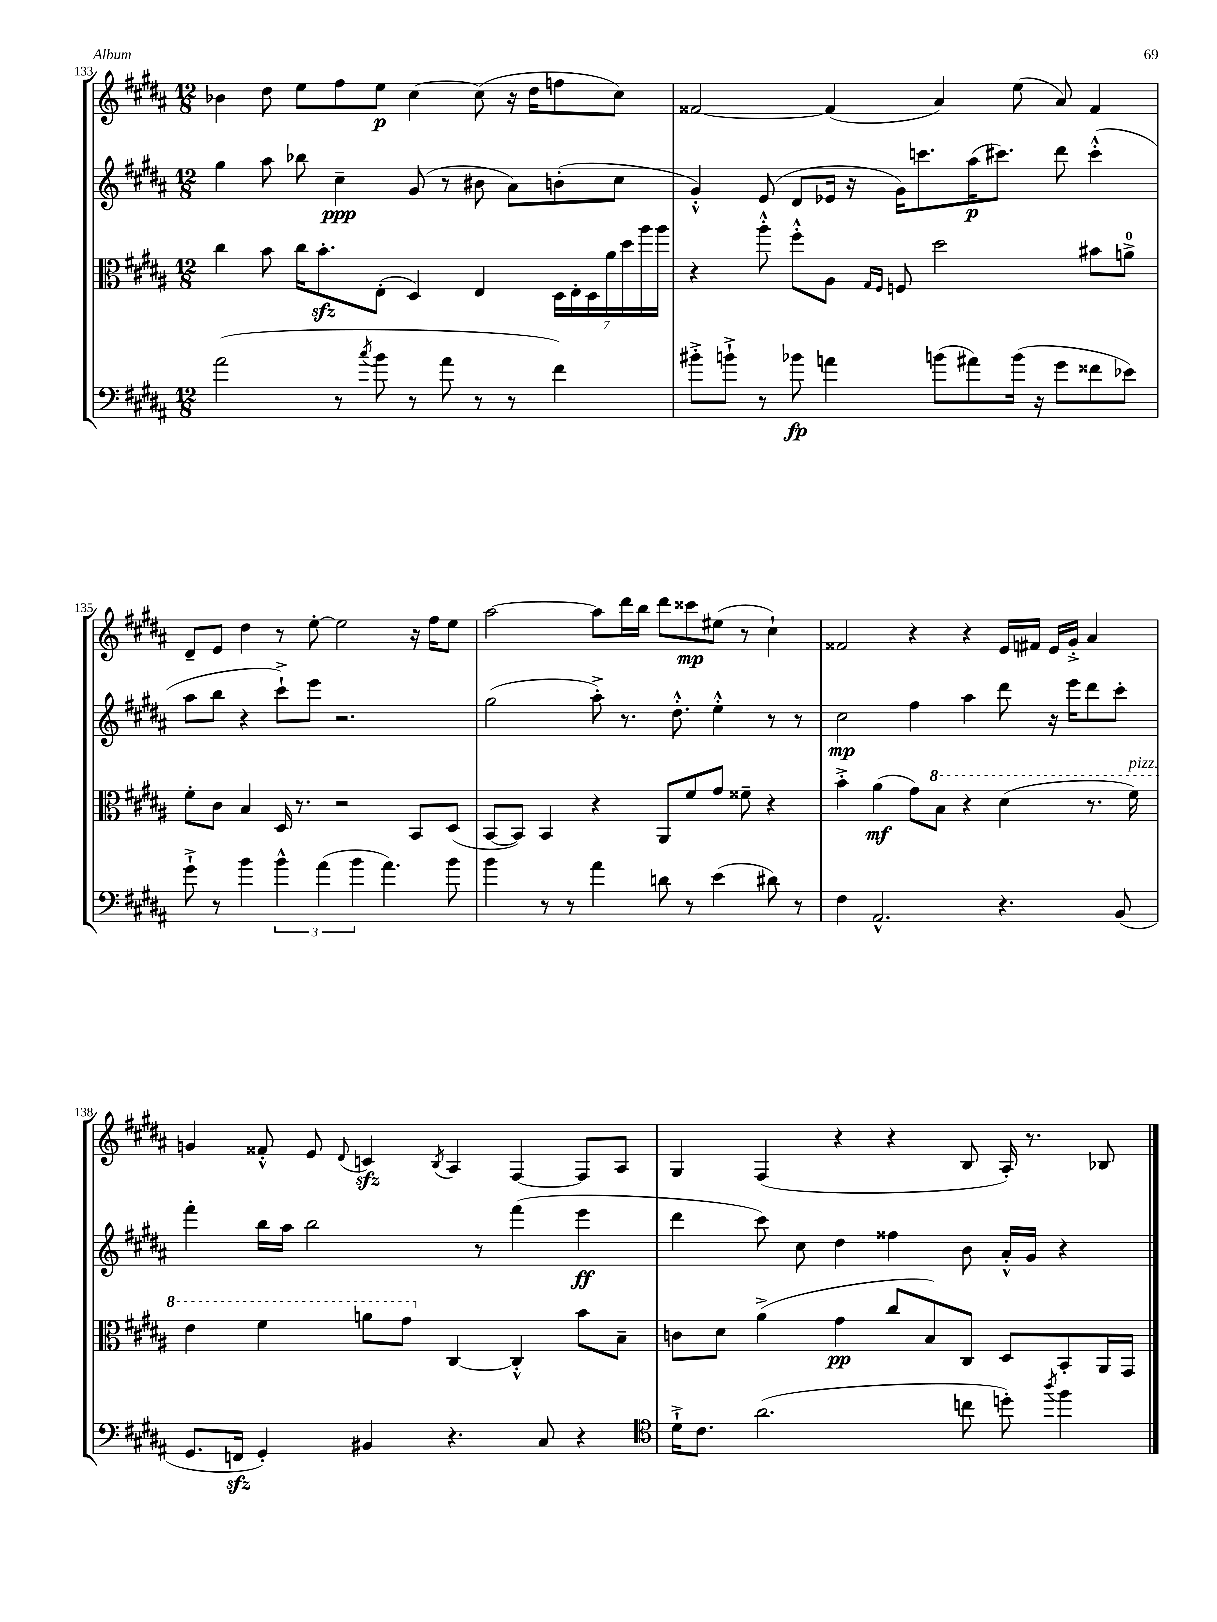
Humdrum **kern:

**kern	**dynam	**kern	**dynam	**kern	**dynam	**kern	**dynam
*part4	*part4	*part3	*part3	*part2	*part2	*part1	*part1
*staff4	*staff4	*staff3	*staff3	*staff2	*staff2	*staff1	*staff1
*clefF4	*	*clefC3	*	*clefG2	*	*clefG2	*
*k[f#c#g#d#a#]	*	*k[f#c#g#d#a#]	*	*k[f#c#g#d#a#]	*	*k[f#c#g#d#a#]	*
*M12/8	*	*M12/8	*	*M12/8	*	*M12/8	*
=133	=133	=133	=133	=133	=133	=133	=133
(2a#\	.	4cc#\	.	4gg#\	.	4b-X\	.
.	.	8b\	.	8aa#\	.	8dd#\	.
.	.	16cc#\KL	.	8bb-X\	.	8ee\L	.
.	.	8.bzz'\	.	.	.	.	.
8r	.	.	.	4cc#~\	ppp	8ff#\	.
8qcc#/	.	.	.	.	.	.	.
8b\	.	(8E'\J	.	.	.	8ee\J	p
8r	.	4D#/)	.	(8g#/	.	[4cc#\	.
8a#\	.	.	.	8r	.	.	.
8r	.	4E/	.	8b#X\	.	(8cc#\]	.
8r	.	.	.	8a#\L)	.	16r	.
.	.	.	.	.	.	16dd#\KL	.
4f#\)	.	28D#\LL	.	(8bn'\	.	8ffn\	.
.	.	28E'\	.	.	.	.	.
.	.	28D#\	.	.	.	.	.
.	.	28a#\	.	.	.	.	.
.	.	.	.	8cc#\J	.	8cc#\J)	.
.	.	28dd#\	.	.	.	.	.
.	.	28aa#\	.	.	.	.	.
.	.	28aa#\JJ	.	.	.	.	.
=134	=134	=134	=134	=134	=134	=134	=134
8b#X'^\L	.	4r	.	4g#'^^/)	.	[2f##X/	.
8bn`^\J	.	.	.	.	.	.	.
8r	.	8aa#'^^\	.	(8e/	.	.	.
8b-X\	fp	8ff#'^^\L	.	8d#/L	.	.	.
4an\	.	8A#\J	.	16e-X/Jk	.	(4f##/]	.
.	.	.	.	16r	.	.	.
.	.	16qqG#/LL	.	.	.	.	.
.	.	16qqF#/JJ	.	.	.	.	.
.	.	8Fn/	.	16g#\KL)	.	.	.
.	.	.	.	8.cccn\	.	.	.
(8bn\L	.	2dd#\	.	.	.	4a#/)	.
8a#X\)	.	.	.	(16aa#\K	p	.	.
.	.	.	.	8.ccc#X\J)	.	.	.
(16b\Jk	.	.	.	.	.	(8ee\	.
16r	.	.	.	.	.	.	.
8g#\L	.	.	.	8ddd#\	.	8a#/)	.
8f##X\	.	8b#X\L	.	(4ccc#'^^\	.	4f##/	.
8e-X\J)	.	8an^\J	.	.	.	.	.
!!LO:LB:g=z
=135	=135	=135	=135	=135	=135	=135	=135
8g#`^\	.	8f#'\L	.	8aa#\L	.	8d#~/L	.
8r	.	8c#\J	.	8bb\J	.	8e/J	.
4b\	.	4B/	.	4r	.	4dd#\	.
6b^^\	.	16D#/	.	8ccc#`^\L)	.	8r	.
.	.	8.r	.	.	.	.	.
.	.	.	.	8eee\J	.	[8ee'\	.
(6a#\	.	.	.	.	.	.	.
.	.	2r	.	2.r	.	2ee\]	.
6b\	.	.	.	.	.	.	.
4.a#\)	.	.	.	.	.	.	.
.	.	8BB/L	.	.	.	16r	.
.	.	.	.	.	.	16ff#\KL	.
8b\	.	(8D#/J	.	.	.	8ee\J	.
=136	=136	=136	=136	=136	=136	=136	=136
4b\	.	[8BB/L	.	(2gg#\	.	[2aa#\	.
.	.	8BB/J])	.	.	.	.	.
8r	.	4BB/	.	.	.	.	.
8r	.	.	.	.	.	.	.
4a#\	.	4r	.	8aa#'^\)	.	8aa#\L]	.
.	.	.	.	8.r	.	16ddd#\L	.
.	.	.	.	.	.	16bb\JJ	.
8dn\	.	8AA#/L	.	.	.	8ddd#\L	.
.	.	.	.	8.dd#'^^\	.	.	.
8r	.	8f#/	.	.	.	8ccc##X\	mp
(4e\	.	8g#/J	.	4ee'^^\	.	(8ee#X\J	.
.	.	8f##X~\	.	.	.	8r	.
8d#X\)	.	4r	.	8r	.	4cc#`\)	.
8r	.	.	.	8r	.	.	.
=137	=137	=137	=137	=137	=137	=137	=137
4F#\	.	4b'^\	.	2cc#\	mp	2f##X/	.
2.AA#^^/	.	(4a#\	mf	.	.	.	.
.	.	8g#\L)	.	4ff#\	.	4r	.
*	*	*8va	*	*	*	*	*
.	.	8b\J	.	.	.	.	.
.	.	4r	.	4aa#\	.	4r	.
4.r	.	(4dd#\	.	8ddd#\	.	16e/LL	.
.	.	.	.	.	.	16f#X/JJ	.
.	.	.	.	16r	.	16e/LL	.
.	.	.	.	16eee\KL	.	16g#'^/JJ	.
.	.	8.r	.	8ddd#\	.	4a#/	.
(8BB/	.	.	.	8ccc#'\J	.	.	.
!	!	!LO:TX:a:i:t=pizz.	!	!	!	!	!
.	.	16ff#\)	.	.	.	.	.
!!LO:LB:g=z
=138	=138	=138	=138	=138	=138	=138	=138
8.GG#/L	.	4ee\	.	4fff#'\	.	4gn/	.
16FFnzz/Jk	.	.	.	.	.	.	.
4GG#'/)	.	4ff#\	.	16bb\LL	.	8f##X'^^/	.
.	.	.	.	16aa#\JJ	.	.	.
.	.	.	.	2bb\	.	8e/	.
.	.	.	.	.	.	8qqd#/	.
4BB#X/	.	8aan\L	.	.	.	4cnzz/	.
.	.	8gg#\J	.	.	.	.	.
.	.	.	.	.	.	8qB/	.
*	*	*X8va	*	*	*	*	*
4.r	.	[4C#/	.	.	.	4A#/	.
.	.	.	.	8r	.	.	.
.	.	4C#'^^/]	.	(4fff#\	.	[4F#/	.
8C#/	.	.	.	.	.	.	.
4r	.	8b\L	.	4eee\	ff	8F#/L]	.
.	.	8B~\J	.	.	.	8A#/J	.
=139	=139	=139	=139	=139	=139	=139	=139
*clefC4	*	*	*	*	*	*	*
16d#`^\KL	.	8cn\L	.	4ddd#\	.	4G#/	.
8.c#\J	.	.	.	.	.	.	.
.	.	8d#\J	.	.	.	.	.
(2.a#\	.	(4a#^\	.	8ccc#\)	.	(4F#/	.
.	.	.	.	8cc#\	.	.	.
.	.	4g#\	pp	4dd#\	.	4r	.
.	.	8cc#/L	.	4ff##X\	.	4r	.
.	.	8B/)	.	.	.	.	.
8ccn\	.	8C#/J	.	8b\	.	8B/	.
8ddn'\)	.	8D#/L	.	16a#'^^/LL	.	16A#'/)	.
.	.	.	.	16g#/JJ	.	8.r	.
8qaa#/	.	.	.	.	.	.	.
4ff#\	.	8BB'/	.	4r	.	.	.
.	.	16AA#/L	.	.	.	8B-X/	.
.	.	16GG#/JJ	.	.	.	.	.
==	==	==	==	==	==	==	==
*-	*-	*-	*-	*-	*-	*-	*-
